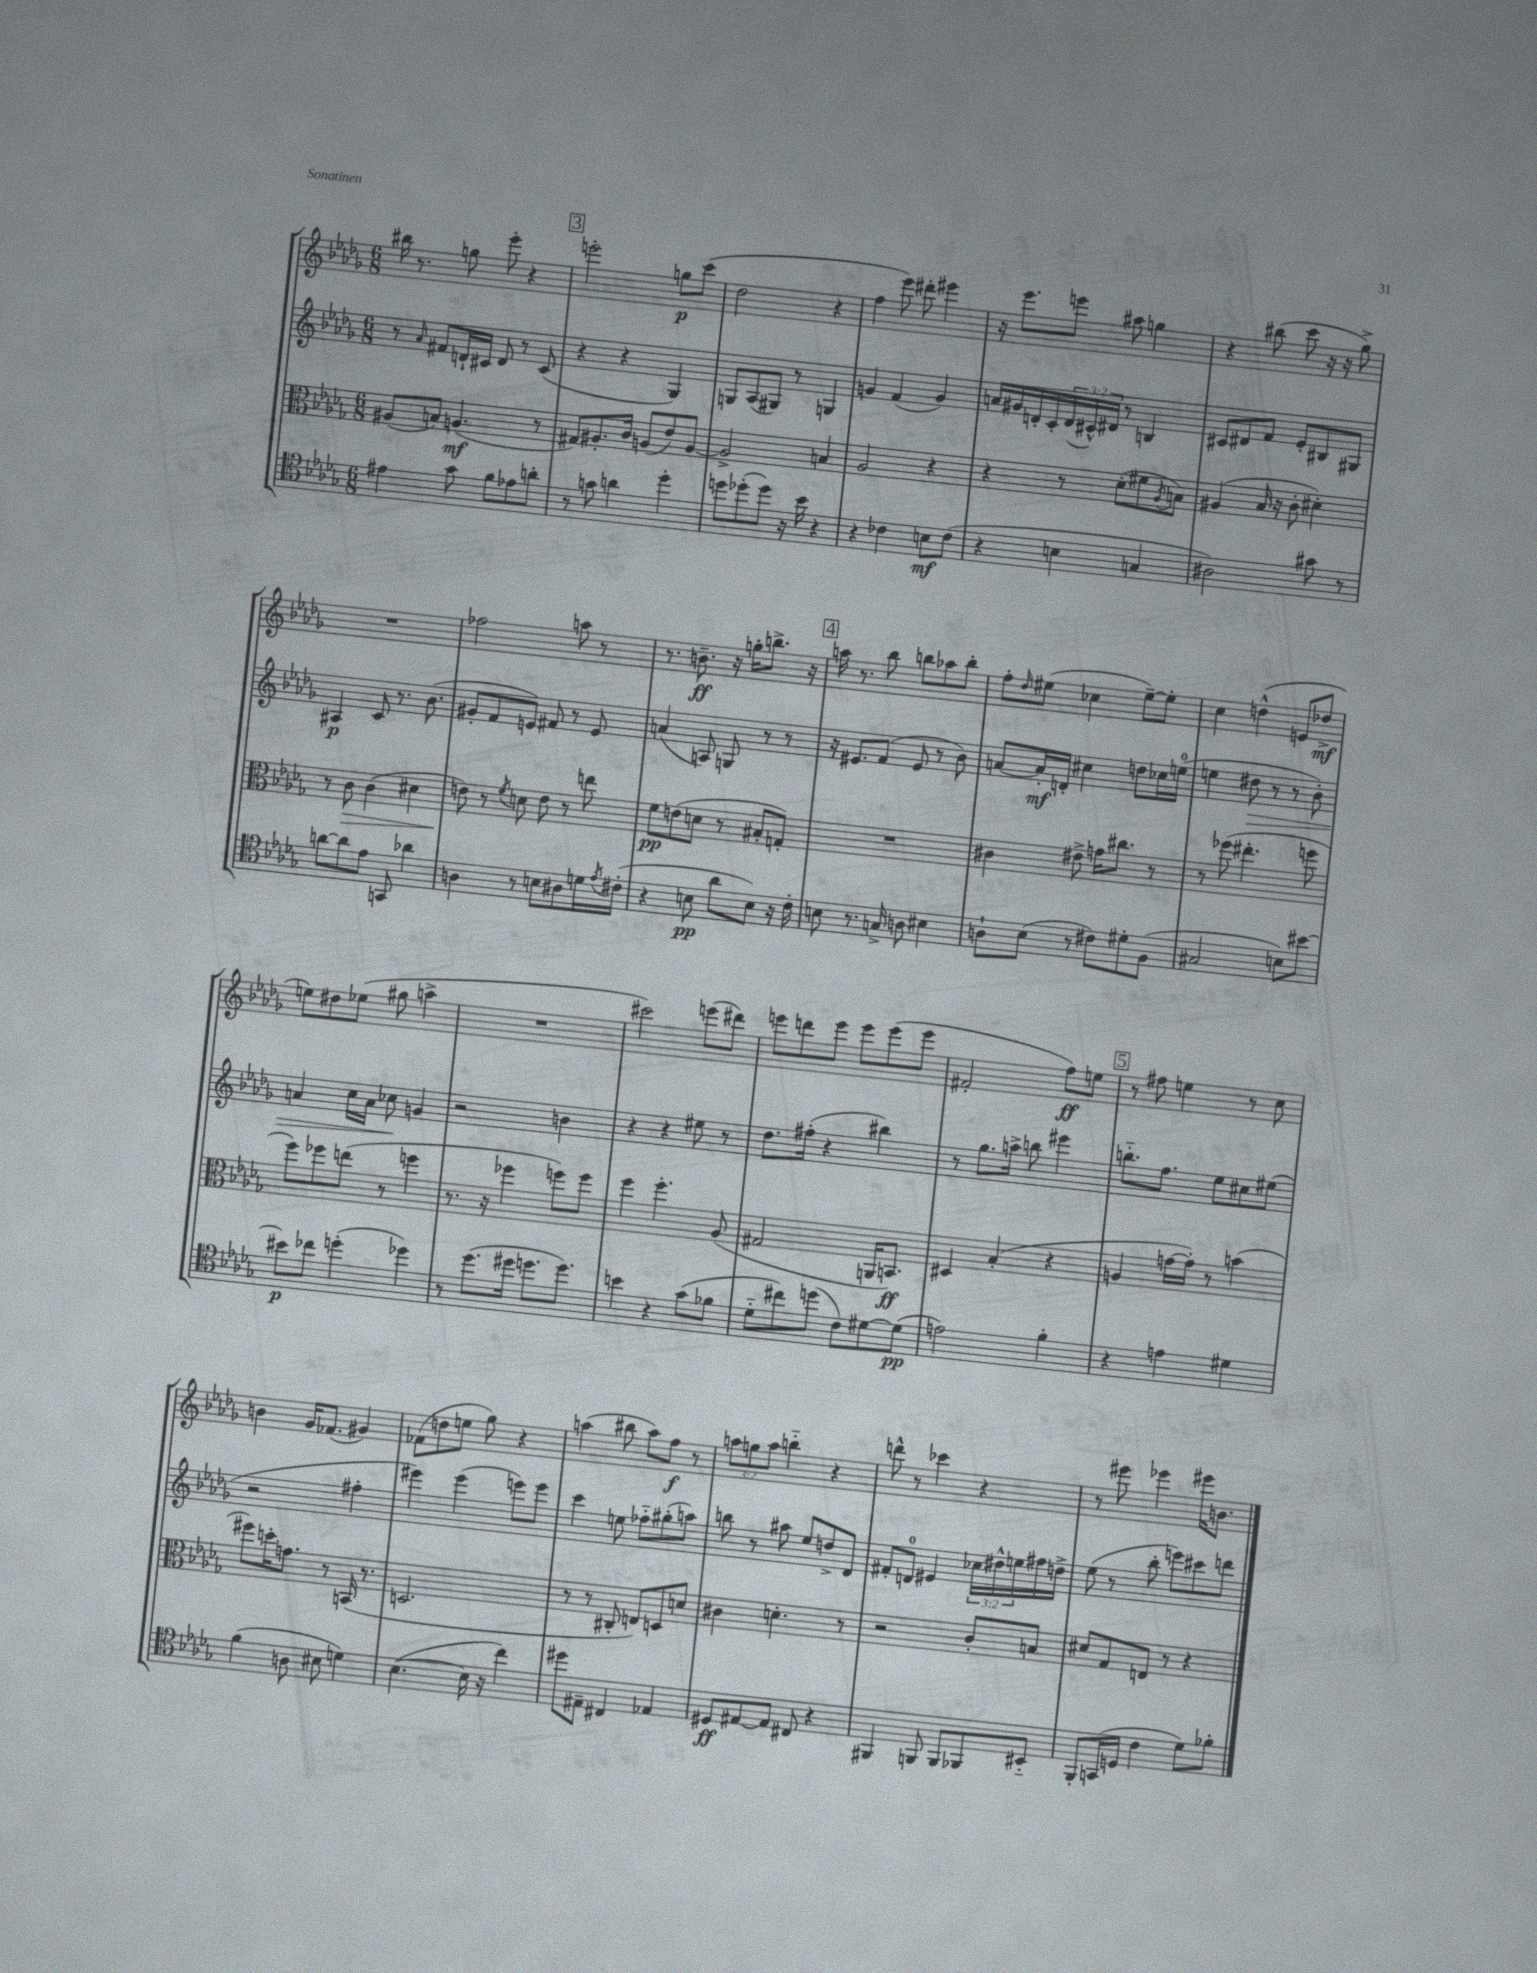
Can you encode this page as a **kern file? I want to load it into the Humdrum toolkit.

**kern	**kern	**kern	**kern
*staff4	*staff3	*staff2	*staff1
*clefC4	*clefC3	*clefG2	*clefG2
*k[b-e-a-d-g-]	*k[b-e-a-d-g-]	*k[b-e-a-d-g-]	*k[b-e-a-d-g-]
*M6/8	*M6/8	*M6/8	*M6/8
4e#	(8A#	8r	16bb#
.	.	.	8.r
.	.	16qqa-	.
.	8B)	8f#	.
8g-	(4.A	16d`	8gg
.	.	16c#	.
8f	.	8d	8eee-'
8e-	.	8r	4r
8a'	8r	(8c#	.
=	=	=	=
8r	8G#)	4r	2eee'
8g	8.A#'	.	.
4a	.	4r	.
.	16c	.	.
.	(8A	.	.
4dd-'	8e-)	4G-)	8gg
.	[8A	.	(8ccc
=	=	=	=
8dd	2A^]	8G	2dd-
(8dd-'	.	(8A-	.
8dd-)	.	8G#)	.
16r	.	8r	.
16b-	.	.	.
4r	4B	4G	4r
=	=	=	=
4r	2A-	4g	4ff
4c-	.	(4f	8eee-)
.	.	.	8ddd#'
8B	4r	4g)	4eee#
(8c-	.	.	.
=	=	=	=
4r	4r	16a	16r
.	.	16g#	8.eee-
.	.	16d'	.
.	.	16c'	.
4B	8r	(24d	8eee
.	.	24c#^^)	.
.	.	24d#	.
.	(8d-'	8r	8aa#
4G	8f#	4B	4gg
.	8qA-	.	.
.	8B)	.	.
=	=	=	=
2A#)	(4A#	8c#	4r
.	.	8d#	.
.	16B-	8f	(8bb#
.	16r	.	.
.	8c'	8e-'	8ccc
8g#	4d#')	8B#	16r
.	.	.	16r
8r	.	8G#	8gg-^)
=	=	=	=
[8a	8r	4A#	2.r
8a]	8c	.	.
8e-	(4c	8c	.
8GG	.	8.r	.
4a-	4d#	.	.
.	.	(8.b-	.
=	=	=	=
4A	8e)	8g#'	2ff-
.	8r	8f	.
.	8qf	.	.
8r	8d	8e)	.
8B	8e	8f#	.
8A#	8r	8r	8aa
16d	8ee	8e	8r
8qe-	.	.	.
(16c#'	.	.	.
=	=	=	=
4r	8f	(4a	8.r
.	(8e	.	.
.	.	.	8.b~
8B	8d	8A)	.
8a-	8r	8G	16r
.	.	.	16gg'
8B)	8B#'	8r	8.bb^
16r	8G')	8r	.
16c'	.	.	16r
=	=	=	=
8B	2.r	16r	16aa
.	.	8.e#	8.r
8.r	.	.	.
.	.	(8f	8bb-
16G^	.	.	.
8A	.	8e#	8bb
4B#	.	8r	8aa-
.	.	8b-)	8bb'
=	=	=	=
8A`	4c#	[8a	8ff'
.	.	.	16qqdd-
(8B-	.	16a']	(8ee#
.	.	16d'	.
8r	8e#^	4cc#	4cc-
8c#)	16g	.	.
.	8.cc#	.	.
8d#'	.	8dd	[8ee#~)
(8F	8r	16cc-	8ee#']
.	.	(16ee	.
=	=	=	=
2G#	8r	4ee	4cc
.	(8ff-	.	.
.	4.ee#'	8dd#	(4dd^^
.	.	8r	.
8B)	.	8r	8e
[8b#	8ff	8b-')	8dd-^
=	=	=	=
8b#]	8ff)	4a	8ee)
8cc-	8ff-	.	8dd#
(4dd'	(8ee	16cc	(8ee-
.	.	16a	.
.	8r	8cc-	8gg#
4dd-)	4ff	4g	4aa^
=	=	=	=
8r	8.r	2r	2.r
(8.dd-	.	.	.
.	16r	.	.
.	4ff-	.	.
16dd#	.	.	.
8.dd	.	.	.
.	8ff)	4b	.
8.dd)	.	.	.
.	8ff	.	.
=	=	=	=
4b	4ff	4r	2ccc#)
4r	4.ff'	4r	.
(8g-	.	8ee#	(8eee
8f-	(8A-	8r	8ddd#)
=	=	=	=
8d-'~	2G#	8.dd-	8eee
8cc#)	.	.	8ddd
.	.	(16ff#'	.
(8dd	.	4r	8eee
8c)	.	.	8eee
[8d#	16AA	4bb#)	(8eee
.	8.BB)	.	.
(8d#]	.	.	8eee
=	=	=	=
2e)	4D#	8r	2f#'
.	.	8.gg-	.
.	(4B-'	.	.
.	.	16aa^	.
.	.	8bb	.
4f'	4r	4eee#	8ff)
.	.	.	8ee
=	=	=	=
4r	4A	8.bb'~	8r
.	.	.	8ff#
.	.	8.ff	.
4e	[16g	.	4ee
.	16g'])	.	.
.	8r	8ee-	.
4d#	(4b	8cc#	8r
.	.	(8ee#	8cc
=	=	=	=
(4f	8ff#)	2r	4b
.	16dd'	.	.
.	8.g	.	.
8A	.	.	16g-
.	.	.	(8.f-
8B#	8r	.	.
4d)	(16BB	4ff#'	4g#)
.	8.r	.	.
=	=	=	=
([4.B-	2.D	4eee#)	(8f-
.	.	.	8dd
.	.	(4eee#	8ee
16B-]	.	.	8gg-)
16r	.	.	.
4cc)	.	8eee)	4r
.	.	8eee	.
=	=	=	=
8dd#	8r	4ccc	(4aa
8E#~	8r	.	.
4C#	8C#'	8ee	8bb#
.	8E)	8ff-'~	8aa)
4E-	8D	(8gg#'	8ff
.	8d	8aa)	8r
=	=	=	=
8D#	4c#	8bb	12aa
.	.	.	12gg
[8E#	.	8r	.
.	.	.	12aa
8E#]	4.d'	8aa#	4bb'~
8C#	.	8ee-	.
4r	.	8dd^	4r
.	8r	8d-	.
=	=	=	=
4FF#	2r	8f#'	8ddd^^
.	.	8d	8r
8FF	.	4e#	4ccc-
8FF	.	.	.
8FF-	8c'	24cc-	4r
.	.	24dd#^^	.
.	.	24ee	.
8BB#'~	8B	16ff#	.
.	.	16dd^	.
=	=	=	=
8FF'	8d#	(8ee-	8r
(16GG	8G-	8r	8eee#
16D	.	.	.
4c	8E	8bb-'	4eee-
.	8r	8eee)	.
8d-)	4r	8ccc#	16eee#
.	.	.	8.b
8f-'	.	8ddd	.
==	==	==	==
*-	*-	*-	*-
